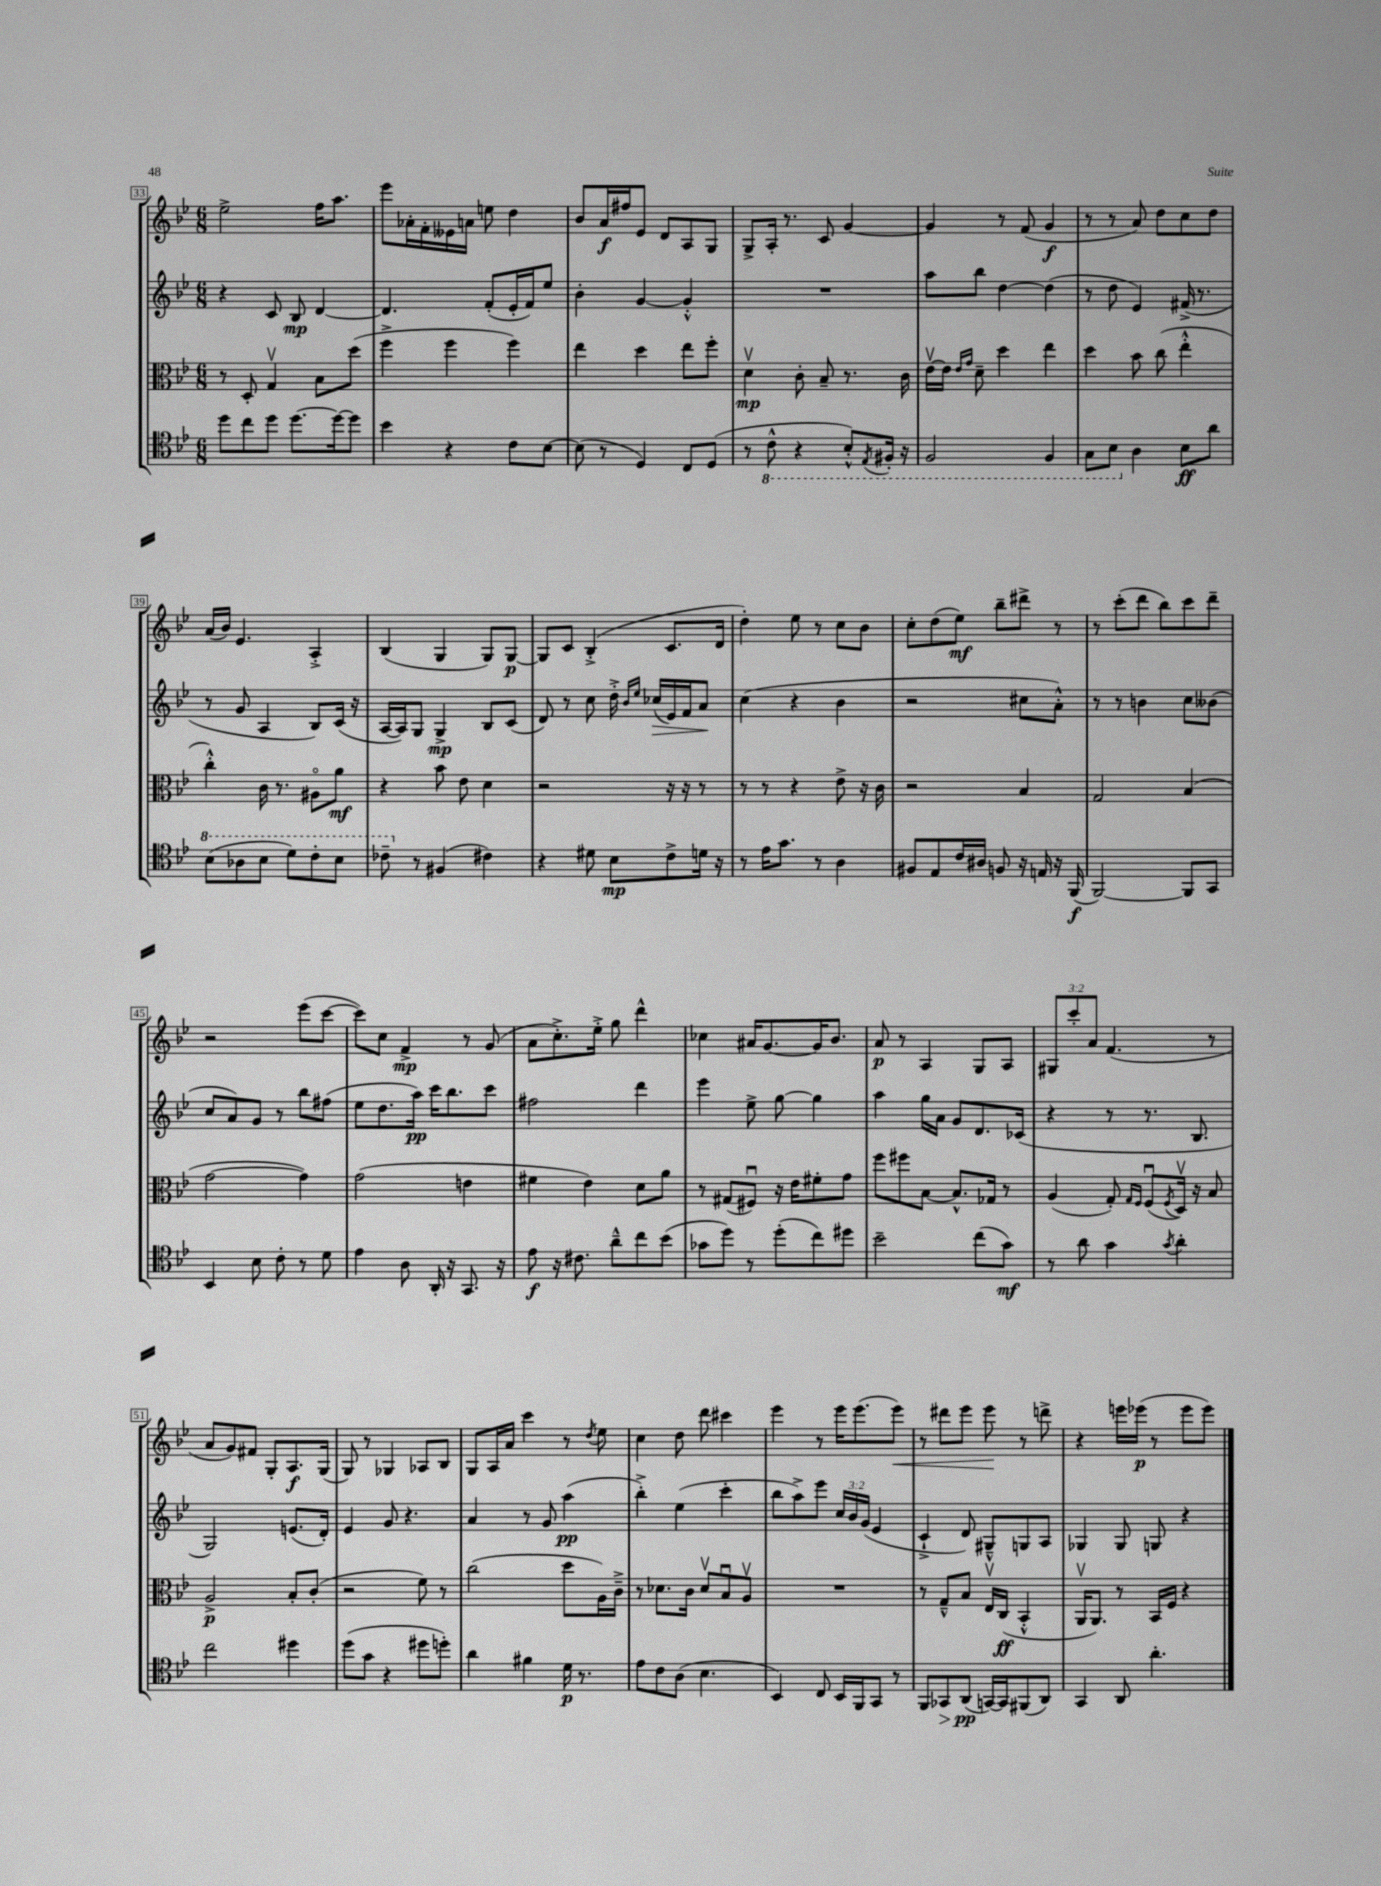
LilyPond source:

<<
\new StaffGroup <<
\new Staff = "s0" {
    \clef treble \key bes \major \numericTimeSignature \time 6/8 \override Staff.TupletNumber.text = #tuplet-number::calc-fraction-text
    ees''2-> f''16 a''8. |
    ees'''8 aes'16-. f'16-. eeses'16 a'16 e''8 d''4 |
    bes'8 a'16\f fis''16 ees'8 d'8 a8 g8 |
    g8-> a16-. r8. c'8 g'4~ |
    g'4 r8 f'8( g'4\f |
    r8 r8 a'8) d''8 c''8 d''8 |
    a'16( bes'16) ees'4. a4-.-> |
    bes4( g4 g8) g8~\p |
    g8 c'8 bes4-.->( c'8. d'16 |
    d''4-.) ees''8 r8 c''8 bes'8 |
    c''8-. d''8( ees''8\mf) bes''8-- dis'''8-> r8 |
    r8 c'''8-.( d'''8 bes''8) c'''8 d'''8-- |
    r2 ees'''8( c'''8~ |
    c'''8) c''8 f'4->\mp r8 g'8( |
    a'8 c''8.-.->) ees''16-.-> g''8 d'''4-^ |
    ces''4 ais'16 g'8.~ g'16 bes'8. |
    a'8\p r8 a4 g8 a8 |
    \tuplet 3/2 { gis8 c'''8-. a'8 } f'4.( r8 |
    a'8 g'8) fis'8 g8-. a8.\f g16( |
    g8) r8 ges4 aes8 bes8 |
    g8 a16 a'16 c'''4 r8 \acciaccatura { d''8 } ees''8 |
    c''4 d''8 d'''8 cis'''4 |
    ees'''4 r8 ees'''16 ees'''8.( ees'''8\<) |
    r8 dis'''8 ees'''8 ees'''8\! r8 d'''8-> |
    r4 e'''16 ees'''16\p( r8 ees'''8 ees'''8) \bar "|." |
}
\new Staff = "s1" {
    \clef treble \key bes \major \numericTimeSignature \time 6/8 \override Staff.TupletNumber.text = #tuplet-number::calc-fraction-text
    r4 c'8 bes8\mp d'4~ |
    d'4. f'8-.( ees'16-. f'16) ees''8 |
    bes'4-. g'4~ g'4-.-^ |
    R2. |
    a''8 bes''8 d''4~ d''4( |
    r8 d''8 ees'4) fis'16->( r8. |
    r8 g'8 a4 bes8) c'16( r16 |
    a16~ a16) g8 g4->\mp bes8 c'8( |
    d'8) r8 c''8 d''16-.-> \grace { bes'16 ees''16 } ces''16\>( ees'16) f'16 a'8\! |
    c''4( r4 bes'4 |
    r2 cis''8 a'8-.-^) |
    r8 r8 b'4 c''8 beses'8( |
    c''8 a'8) g'8 r8 bes''8 fis''8( |
    ees''8 d''8. a''16\pp) c'''16 bes''8. c'''8 |
    fis''2 d'''4 |
    ees'''4 ees''8-> g''8~ g''4 |
    a''4 g''16 a'16 g'8 d'8. ces'16( |
    r4 r8 r8. bes8. |
    g2) e'8.( d'16-.) |
    ees'4 g'8 r4. |
    a'4 r8 g'8 a''4\pp( |
    bes''4-.->) ees''4( c'''4-. |
    bes''8 a''8->) ees'''8 \tuplet 3/2 { c''16 bes'16 g'16( } ees'4 |
    c'4-!-> d'8) gis8---^ g8 a8 |
    ges4 ges8 g8 r4 \bar "|." |
}
\new Staff = "s2" {
    \clef alto \key bes \major \numericTimeSignature \time 6/8
    r8 d8-. g4\upbow bes8 d''8( |
    f''4-> f''4 f''4) |
    ees''4 d''4 ees''8 f''8-. |
    d'4\upbow\mp c'8-. bes8-- r8. c'16 |
    ees'16~\upbow ees'16 \grace { ees'16 g'16 } d'8-- d''4 ees''4 |
    d''4 bes'8 c''8( ees''4-.-^ |
    c''4-.-^) c'16 r8. ais8\flageolet a'8\mf |
    r4 bes'8 ees'8 d'4 |
    r2 r16 r16 r8 |
    r8 r8 r4 ees'8-> r16 c'16 |
    r2 bes4 |
    g2 bes4( |
    g'2~ g'4) |
    g'2( e'4 |
    fis'4 ees'4) d'8 a'8 |
    r8 gis8( fis8\downbow) r16 ees'16 fis'8-. g'8 |
    f''8 fis''8 bes8~ bes8.-^ ges16 r8 |
    a4( g8-.) \grace { g16 f16 } f8\downbow( \acciaccatura { f8 } d16\upbow) r16 bes8 |
    a2->\p bes8-. c'8-.( |
    r2 f'8) r8 |
    c''2( d''8 a16) c'16---> |
    r8 des'8. c'16 des'8\upbow bes8\downbow a8\upbow |
    R2. |
    r8 g8---^ bes8 ees16\upbow c16\ff( bes,4-.-^ |
    a,16\upbow a,8.) r8 bes,16 f16 r4 \bar "|." |
}
\new Staff = "s3" {
    \clef tenor \key bes \major \numericTimeSignature \time 6/8
    d''8 c''8 d''8 d''8.~ d''16~ d''8 |
    bes'4 r4 c'8 bes8~ |
    bes8( r8 d4) c8 d8( |
    r8 \ottava #-1 c8-^ r4 bes,8-.-^) \acciaccatura { ees,8 } fis,16-. r16 |
    f,2 f,4 |
    g,8 bes,8 \ottava #0 a4 bes8\ff a'8 |
    \ottava #1 bes'8( aes'8 bes'8 d''8) c''8-. bes'8 |
    ces''8-- \ottava #0 r8 fis4( cis'4) |
    r4 dis'8 bes8\mp c'8-> d'16 r16 |
    r8 ees'16 g'8. r8 a4 |
    fis8 ees8 c'16 ais16 f8 r16 e16 r16 f,16\f( |
    f,2~) f,8 g,8 |
    bes,4 bes8 c'8-. r8 d'8 |
    ees'4 a8 a,16-. r16 g,8. r16 |
    ees'8\f r16 cis'8. a'8---^ c''8 bes'8( |
    ges'8 d''8) r8 d''8-.( c''8) dis''8 |
    bes'2-- c''8( g'8\mf) |
    r8 a'8 g'4 \acciaccatura { g'8 } a'4-. |
    c''2 dis''4 |
    d''8( g'8 r4 dis''8 d''8-.) |
    a'4 fis'4 d'16\p r8. |
    ees'8 c'8 a8( bes4. |
    bes,4) c8 bes,16 f,16 g,8 r8 |
    f,8 ges,8\> a,8\pp\!( g,16~) g,16 fis,8( a,8) |
    g,4 a,8 a'4.-. \bar "|." |
}
>>
>>
\layout { \context { \Score currentBarNumber = #33 \override BarNumber.stencil = #(make-stencil-boxer 0.1 0.3 ly:text-interface::print) } }
